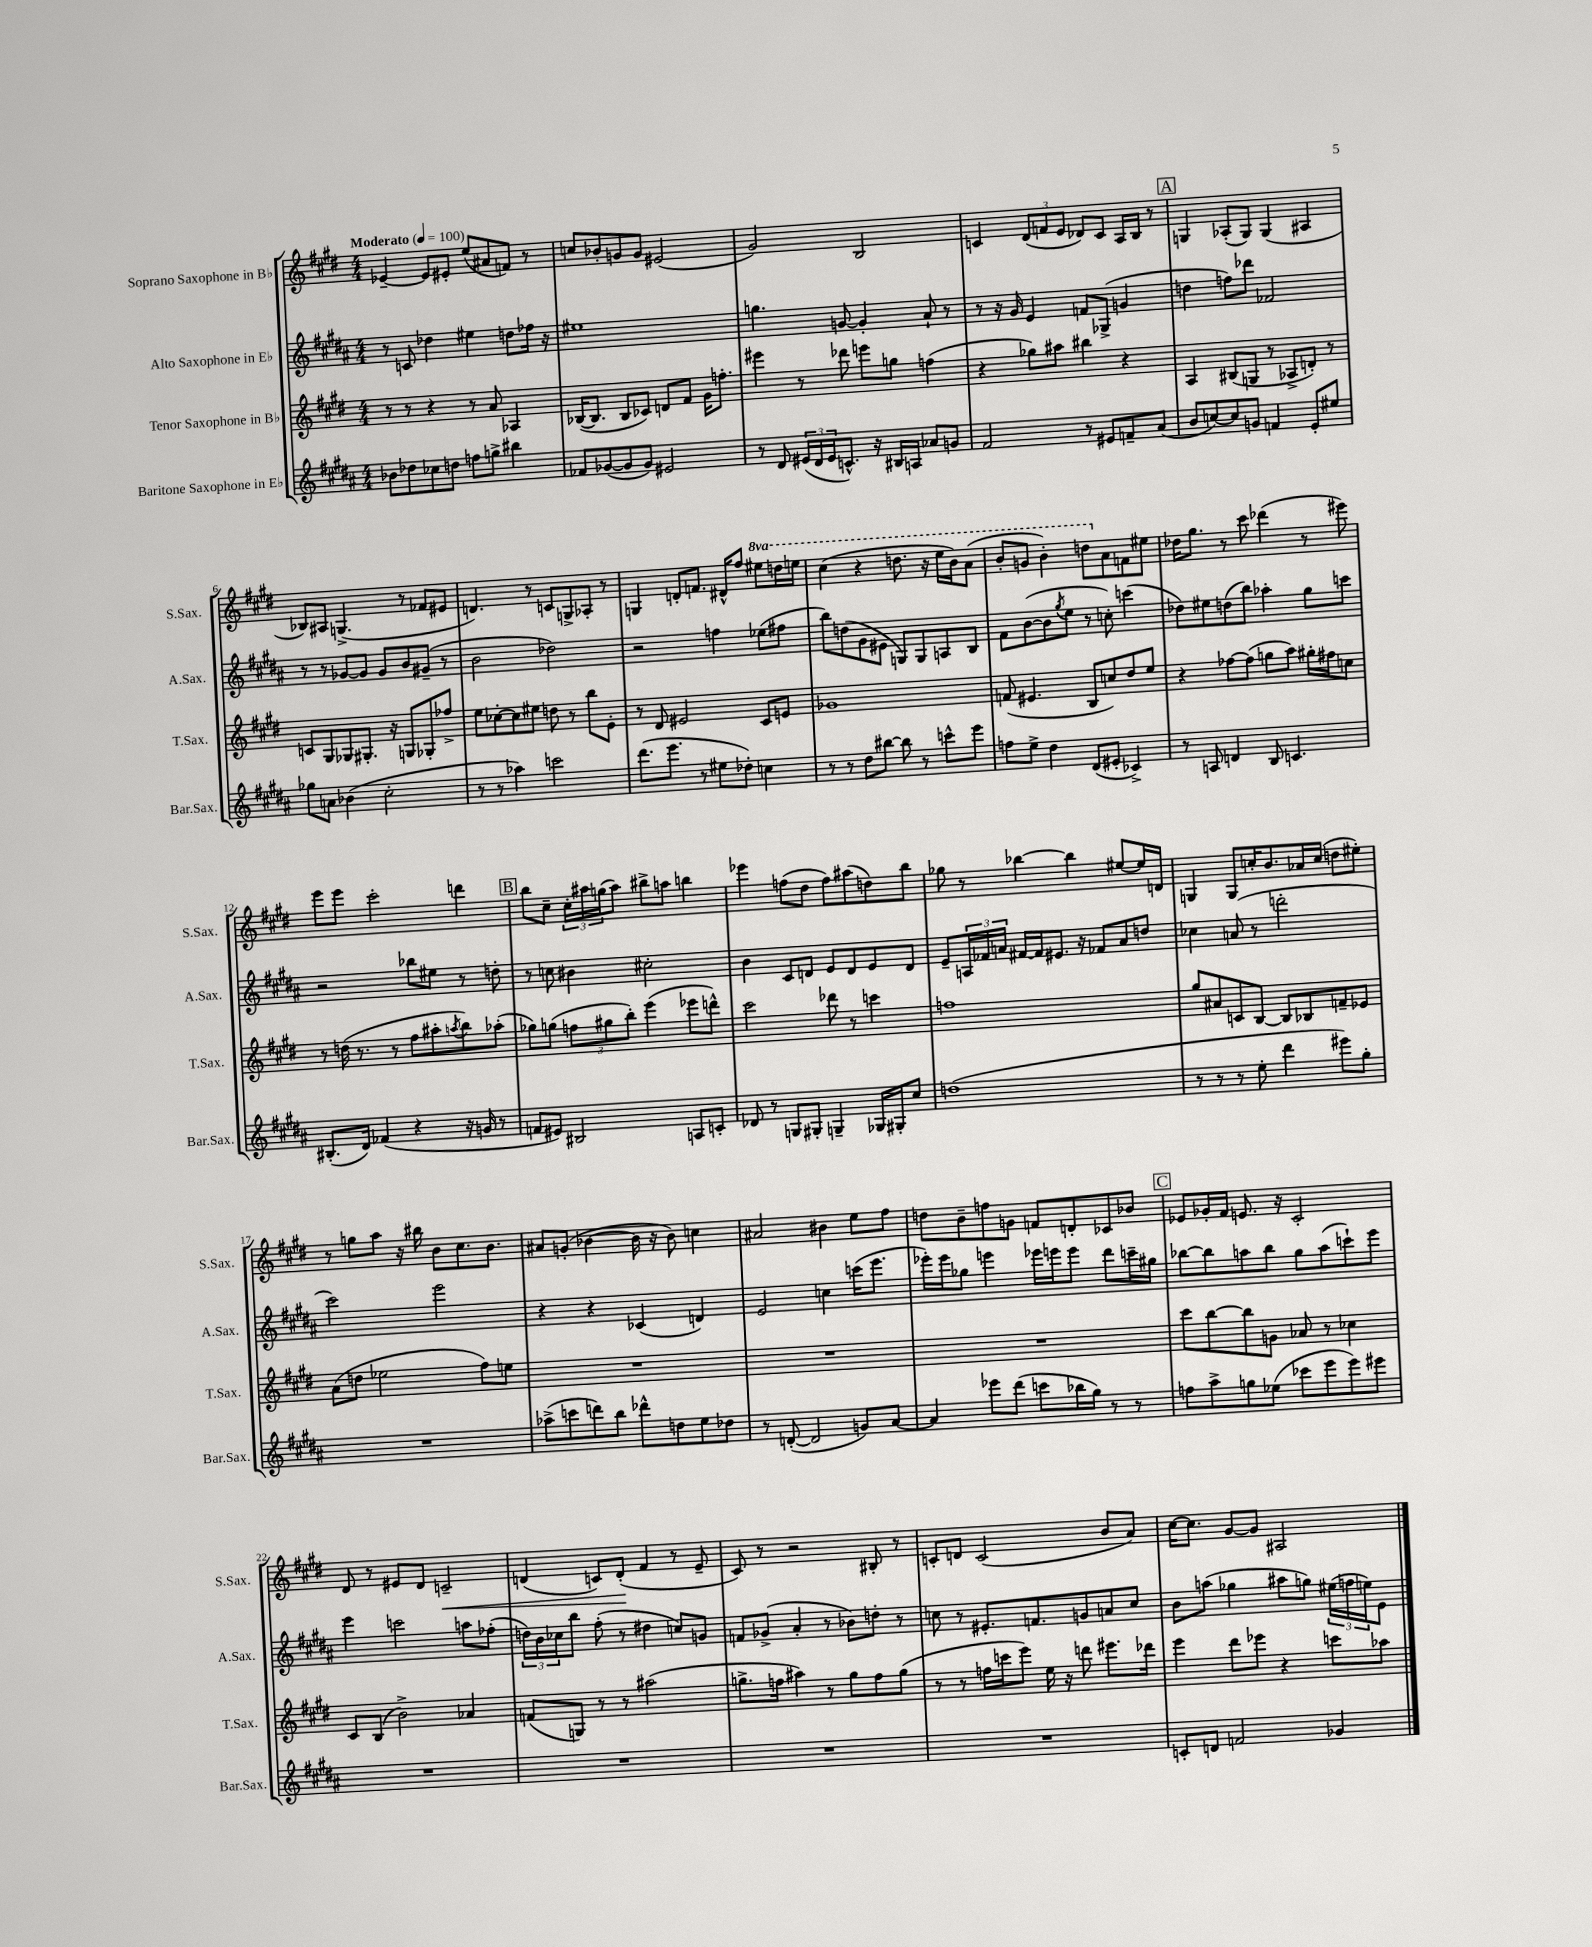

**kern	**kern	**kern	**kern
*staff4	*staff3	*staff2	*staff1
*clefG2	*clefG2	*clefG2	*clefG2
*k[f#c#g#d#a#]	*k[f#c#g#d#]	*k[f#c#g#d#a#]	*k[f#c#g#d#]
*M4/4	*M4/4	*M4/4	*M4/4
*MM100	*MM100	*MM100	*MM100
8b-\L	8r	8r	[4e-~/
8dd-\	8r	8c/	.
8cc-\	4r	4dd-\	8e-/]L
8dd\J	.	.	8e#'/J
8ff\L	8r	4ee#\	(8ee/L
8gg^\J	8a/	.	8a#/
4bb#\	4A-/	8dd\L	8f/J)
.	.	16ff-\Jk	8r
.	.	16r	.
=	=	=	=
8f-/L	([16B-/LK	1ee#	8cc/L
.	8.B-/]J	.	.
([8g-/	.	.	8b-'/
8g-/]	8B-/L	.	8g/
8g-/J)	8c-/J)	.	8g/J
2e#/	8d/L	.	(2e#/
.	8f#/J	.	.
.	16g#\LK	.	.
.	8.ff'\J	.	.
=	=	=	=
8r	4eee#\	4.gg\	2g#/)
8d#/	.	.	.
(24e#/LL	8r	.	.
24d#/	.	.	.
24e#/J	.	.	.
8.c^^/J)	8ddd-\	[8g/	.
.	8eee\L	4g'/]	2B/
16r	.	.	.
16B#/LL	8gg\J	.	.
16A/JJ	.	.	.
8a-/L	(4ff\	8a#`/	.
8g/J	.	8r	.
=	=	=	=
2f#/	4r	8r	4c/
.	.	16r	.
.	.	16g#/	.
.	8gg-\L)	4e/	(12d#/L
.	.	.	12f/
.	8aa#\J	.	.
.	.	.	12e/J
8r	4bb#\	8f/L	8d-/L)
8e#/L	.	(8G-^/J	8c/J
8f~/	4r	4g/	16A/LL
.	.	.	16B/JJ
(8a#/J	.	.	8r
=	=	=	=
8b/L	4A/	4dd\	4G/
[8cc/)	.	.	.
8cc/]	(8B#/L	8ff\L)	(8A-'/L
8g/J	8G/J	8ddd-\J	8G/J)
4f/	8r	2f-/	(4G/
.	8A-^/L	.	.
8e'/L	8d'/J)	.	4A#/
8ee#/J	8r	.	.
=	=	=	=
8gg-\L	8c/L	8r	8B-/L)
8a\J	8G#/	8r	8A#/J
(4b-\	8G-/	[8g-/L	(4.G^/
.	8.G#'/J	8g-/]J	.
2cc#'\	.	8g-/L	.
.	16r	.	.
.	8G/L	8b/	8r
.	8G-'/	(8g#~/J	8f-/L
.	8ff-^/J	8r	8e#/J
=	=	=	=
8r	8ee\L	2b\	4.d/)
8r	[8cc-'\	.	.
4aa-\)	8cc-\]	.	.
.	8ee#\J	.	8r
2ccc\	8dd\	2dd-\)	8c/L
.	8r	.	8G^/
.	8bb\L	.	8A-'/J
.	8e'\J	.	8r
=	=	=	=
(8.ddd#\L	8r	2r	4G/
.	8d#/	.	.
8.eee\J	.	.	.
.	2e#/	.	8d'/L
8r	.	.	8.f/J
8ee#\L	.	4ff\	.
.	.	.	16d#^^/LK
8dd-'\J)	.	.	8ff#/J
4cc\	8c#/L	(8ee-\L	8eee#\L
.	8e/J	8ff#\J	16ddd\L
.	.	.	16eee\JJ
=	=	=	=
8r	1g-	8bb\L)	(4ccc#\
8r	.	(8dd\	.
8dd#\L	.	8g#\	4r
[8bb#\J	.	8e#\J	.
8bb#\]	.	8G/L)	8.ddd\
8r	.	8G/	.
.	.	.	16r
8ccc^^\L	.	8A/	16eee\LL
.	.	.	16bb\J)
8eee\J	.	8B/J	(8aa\J
=	=	=	=
8ff\L	(8f/	8f#\L	8bb'/L
8ee^\J	4.e#/	([8b\	8gg/J
4dd#\	.	8b\]	4bb'\)
.	.	8qgg#/	.
.	.	8ee\J	.
(8d#/L	8B/L	8r	8ddd\L
8e#'/J	8cc/)	8cc'\)	8a\
4c-^/)	8dd#/	(4ccc\	8f\
.	8ee/J	.	8ee#\J
=	=	=	=
8r	4r	8dd-\L)	16dd-\LK
.	.	.	8.gg#\J
8A/	.	8ee#\	.
4d/	[8ff-\L	(8dd\	8r
.	(8ff-\]J	8bb\J)	8ccc#\
8B/	8gg\L	4aa-'\	(4ddd-\
4.c/	8aa\J)	.	.
.	16gg#'\LL	8gg#\L	8r
.	16ff#\J	.	.
.	8cc\J	8ccc\J	8eee#\)
=	=	=	=
(8.B#'/L	8r	2r	8eee\L
.	(16dd\	.	8eee\J
16d#/Jk)	8.r	.	.
(4f-/	.	.	2ccc#'\
.	8r	.	.
4r	8ff#\L	8bb-\L	.
.	8aa#'\	8ee#\J	.
.	8qaa/	.	.
16r	8bb\)	8r	4ddd\
16g/	.	.	.
8r	(8aa-'\J	8dd'\	.
=	=	=	=
8f/L	8gg-\L)	8r	8bb\L
8e#/J)	(8gg\J	8cc\	8cc#~\J
2B#/	12ff\L	4b#\	24cc#'\LL
.	.	.	24aa#\
.	12gg#\	.	(24gg\J
.	.	.	8aa#\J)
.	12bb'\J)	.	.
.	(4eee\	2cc#'\	8bb#^\L
.	.	.	8aa\J
8A/L	8eee-\L	.	4bb\
8c'/J	8ddd^^\J)	.	.
=	=	=	=
8d-/	2ccc#\	4b\	4eee-\
8r	.	.	.
8G/L	.	8c#/L	(8ff\L
8G#'/J	.	8d/J	8dd#\J
4G~/	8ddd-\	8e/L	8ff\L)
.	8r	8d/	(8aa#\
16G-/LL	4ccc\	8e/	8dd\)
16G#'/J	.	.	.
8cc#/J	.	8d/J	8bb\J
=	=	=	=
(1dd	1ff	8e~/L	8gg-\
.	.	24A/L	8r
.	.	24f-/	.
.	.	24a/JJ	.
.	.	[16f#/LL	[4bb-\
.	.	16f#/]J	.
.	.	8.e#/J	.
.	.	.	4bb-\]
.	.	16r	.
.	.	8f-/L	.
.	.	8a/	[8ee#/L
.	.	8dd/J	16ee#/]L
.	.	.	16d/JJ
=	=	=	=
8r	8gg#/L	4cc-\	4G/
8r	8a#/	.	.
8r	8c/	(8a/	8G/L
8ee'\	[8B/J	8r	16cc'/K
.	.	.	8.b/
4ddd#\	8B/]L	2ddd'\	.
.	8B-/	.	16a-/L
.	.	.	(16cc/JJ
8eee#\L)	8f~/	.	8dd\L
8gg#'\J	8e-/J	.	8ee#'\J)
=	=	=	=
1r	(8a\L	2ccc#\)	8r
.	8dd\J	.	8gg\L
.	2ee-\	.	8aa\J
.	.	.	16r
.	.	.	16bb#\
.	.	2eee\	8b\L
.	.	.	8.cc#\
.	8ff#\L)	.	.
.	.	.	8.b\J
.	8ee\J	.	.
=	=	=	=
(8aa-^\L	1r	4r	8a#/L
8ccc\	.	.	(8g'/J
8ddd\)	.	4r	[4b-\
8bb\J	.	.	.
8ddd-^^\L	.	(4c-/	16b-\]
.	.	.	16r
8dd\	.	.	8b-\)
8ee\	.	4d/)	4cc\
8dd-\J	.	.	.
=	=	=	=
8r	1r	2e/	2a#/
([8d'/	.	.	.
2d/]	.	.	.
.	.	4cc\	4b#\
8g/L)	.	(16ccc\LK	8ee\L
.	.	8.eee\J	.
[8a#/J	.	.	8ff#\J
=	=	=	=
4a#/]	1r	16eee-'\LL)	8dd\L
.	.	16eee-\J	.
.	.	8gg-\J	8b~\
8eee-\L	.	4eee\	8ff\
(8ddd#\J	.	.	8g\J
8ccc\L	.	16eee-\LL	8f/L
.	.	16eee\J	.
16bb-\L	.	8eee\J	8d'/
16gg#\JJ)	.	.	.
8r	.	8ddd#\L	8c-/
8r	.	16ccc~\L	8b-/J
.	.	16gg#\JJ	.
=	=	=	=
8ff\L	8ccc#\L	[8bb-\L	8e-/L
8aa#^\	[8bb\	8bb-\]	16g-'/L
.	.	.	16f#/JJ
8gg\	8bb\]	8aa\	8.e/
(8ee-\J	8g\J	8bb-\J	.
.	.	.	16r
8ccc-\L	8a-/	8gg#\L	2c#'/
8eee\	8r	(8aa\	.
8eee\)	4cc-\	8ccc`\)	.
8eee#\J	.	8eee\J	.
=	=	=	=
1r	8c#/L	4eee\	8d#/
.	(8B/J	.	8r
.	2b^\)	2ccc\	8e#/L
.	.	.	8d#/J
.	.	.	2c~/
.	4a-/	8aa\L	.
.	.	(8ff-'\J	.
=	=	=	=
1r	(8f/L	24dd\LL)	(4d/
.	.	24b\	.
.	.	24cc-\J	.
.	8G/J)	8bb\J	.
.	8r	(8ff#'\	8c/L)
.	8r	8r	(8d'/J
.	(2aa#\	4dd#\	4f#/
.	.	8cc/L)	8r
.	.	8g/J	8e~/
=	=	=	=
1r	8.gg^\L	8f/L	8c#/)
.	.	(8g-^/J	8r
.	16ff\Jk	.	.
.	4aa#\)	4a#'/	2r
.	8r	8r	.
.	8gg\L	8b-\L)	.
.	8ff\	8dd'\J	8B#'/
.	(8gg\J	8r	8r
=	=	=	=
1r	8r	8cc\	8c'/L
.	8r	8r	8d/J
.	16ff\LL	8.e#'/L	(2c/
.	16ccc\J	.	.
.	8eee\J)	.	.
.	.	8.f/	.
.	16ee\	.	.
.	16r	.	.
.	8ddd\	8g/	.
.	8.eee#\L	8a/	8b/L
.	.	8cc/J	8a/J)
.	16ddd-\Jk	.	.
=	=	=	=
8c'/L	4eee\	8b\L	[16cc#\LK
.	.	.	8.cc#\]J
8d/J	.	(8aa\J	.
2f/	8ddd#\L	4gg-\	[8g#/L
.	8eee-\J	.	8g#/]J
.	4r	8aa#\L	2A#/
.	.	8gg\J)	.
4g-/	8ccc\L	(24ee#\LL	.
.	.	24ff\	.
.	.	24ee\J)	.
.	8aa-\J	8e\J	.
==	==	==	==
*-	*-	*-	*-
